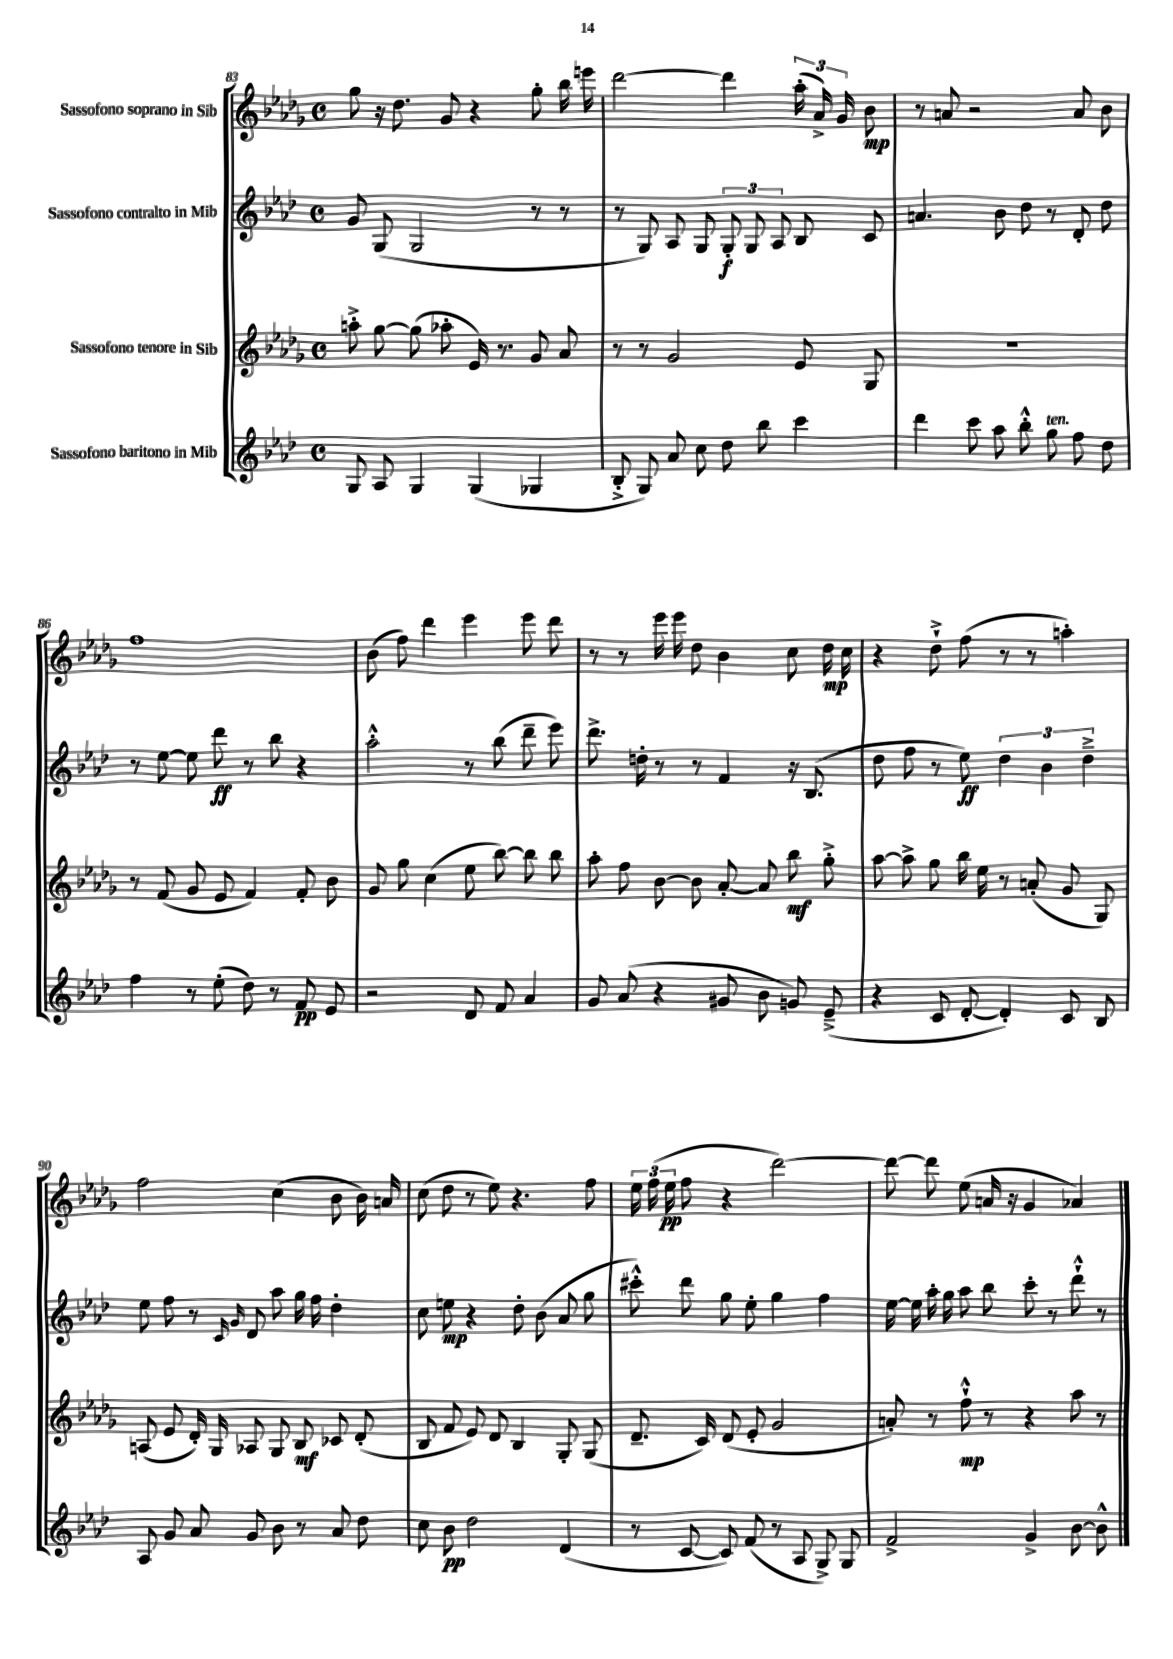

**kern	**kern	**kern	**kern
*staff4	*staff3	*staff2	*staff1
*clefG2	*clefG2	*clefG2	*clefG2
*k[b-e-a-d-]	*k[b-e-a-d-g-]	*k[b-e-a-d-]	*k[b-e-a-d-g-]
*M4/4	*M4/4	*M4/4	*M4/4
*met(c)	*met(c)	*met(c)	*met(c)
8G	8aa'^	8g	8gg-
8A-	[8gg-	(8G	16r
.	.	.	8.dd-
4G	(8gg-]	2G	.
.	8aa-'	.	8g-
(4G	16e-)	.	4r
.	8.r	.	.
4G-	8g-	8r	8gg-'
.	8a-	8r	16bb-
.	.	.	16eee
=	=	=	=
8B-'^	8r	8r	[2ddd-
8G)	8r	8G)	.
8a-	2g-	8A-	.
8cc	.	8G	.
8dd-	.	12G'	4ddd-]
.	.	12G	.
8bb-	.	.	.
.	.	12A-	.
4ccc	8e-	8B-	(24aa-'
.	.	.	24a-^)
.	.	.	24g-
.	8G-	8c	8b-
=	=	=	=
4ddd-	1r	4.a	8r
.	.	.	8a
8ccc	.	.	2r
8aa-	.	8b-	.
8bb-'^^	.	8dd-	.
8gg	.	8r	.
8ff	.	8d-'	8a
8dd-	.	8dd-	8b-
=	=	=	=
4ff	8r	8r	1ff
.	(8f	[8ee-	.
8r	8g-	8ee-]	.
(8ee-'	8e-	8ddd-	.
8dd-)	4f)	8r	.
8r	.	8bb-	.
8f	8f'	4r	.
8e-	8b-	.	.
=	=	=	=
2r	8g-	2aa-'^^	(8b-
.	8gg-	.	8ff)
.	(4cc	.	4ddd-
8d-	8ee-	8r	4eee-
8f	[8bb-)	(8bb-	.
4a-	8bb-]	8ddd-~	8eee-
.	8bb-	8eee-)	8ddd-
=	=	=	=
8g	8aa-'	8.ddd-^	8r
(8a-	8ff	.	8r
.	.	16dd'	.
4r	[8b-	8r	16eee-
.	.	.	16eee-
.	8b-]	8r	8dd-
8g#	[8a-'	4f	4b-
8b-	8a-]	.	.
8g)	8bb-	16r	8cc
.	.	(8.B-	.
(8e-~^	8gg-'^	.	16dd-
.	.	.	16cc
=	=	=	=
4r	[8aa-	8dd-	4r
.	8aa-^]	8ff	.
8c	8gg-	8r	8dd-`^
[8d-'	16bb-	8ee-)	(8ff
.	16ee-	.	.
4d-'])	8r	6dd-	8r
.	(8a'	.	8r
.	.	6b-	.
8c	8g-	.	4aa')
.	.	6dd-~^	.
8B-	8G-)	.	.
=	=	=	=
8A-	(8A	8ee-	2ff
8g	8e-	8ff	.
8a-	16d-')	8r	.
.	16G-	.	.
.	.	16qqc	.
.	.	16qqg	.
8g	8A-	8d-	.
8b-	8G-	8aa-	(4cc
8r	8B-	16gg	.
.	.	16ff	.
8a-	8c-	4dd-'	8b-
8dd-	(8d-'	.	16b-)
.	.	.	16a
=	=	=	=
8cc	8B-	8cc	(8cc
8b-	8f	8ee	8dd-
2dd-	8e-)	4r	8r
.	8d-	.	8ee-)
.	4B-	8dd-'	4.r
.	.	(8b-	.
(4d-	8G-'	8a-	.
.	(8G-	8gg	8ff
=	=	=	=
8r	8.d-~	8ccc#'^^)	24ee-
.	.	.	(24ff
.	.	.	24ee-
[8c	.	8ddd-	8ff
.	16c)	.	.
8c])	(8d-	8gg	4r
(8f	8e-'	8ee-'	.
8r	2g-	4gg	[2ddd-)
8A-	.	.	.
8G^)	.	4ff	.
8G	.	.	.
=	=	=	=
2f^	8a')	[16ee-	8ddd-_
.	.	16ee-]	.
.	8r	16aa-'	8ddd-]
.	.	16gg	.
.	8ff`^^	8aa-	(8ee-
.	8r	8bb-	16a
.	.	.	16r
4g^	4r	8ccc'	4g-
.	.	8r	.
[8b-	8aa-	8ddd-`^^	4a-)
8b-^^]	8r	8r	.
==	==	==	==
*-	*-	*-	*-
